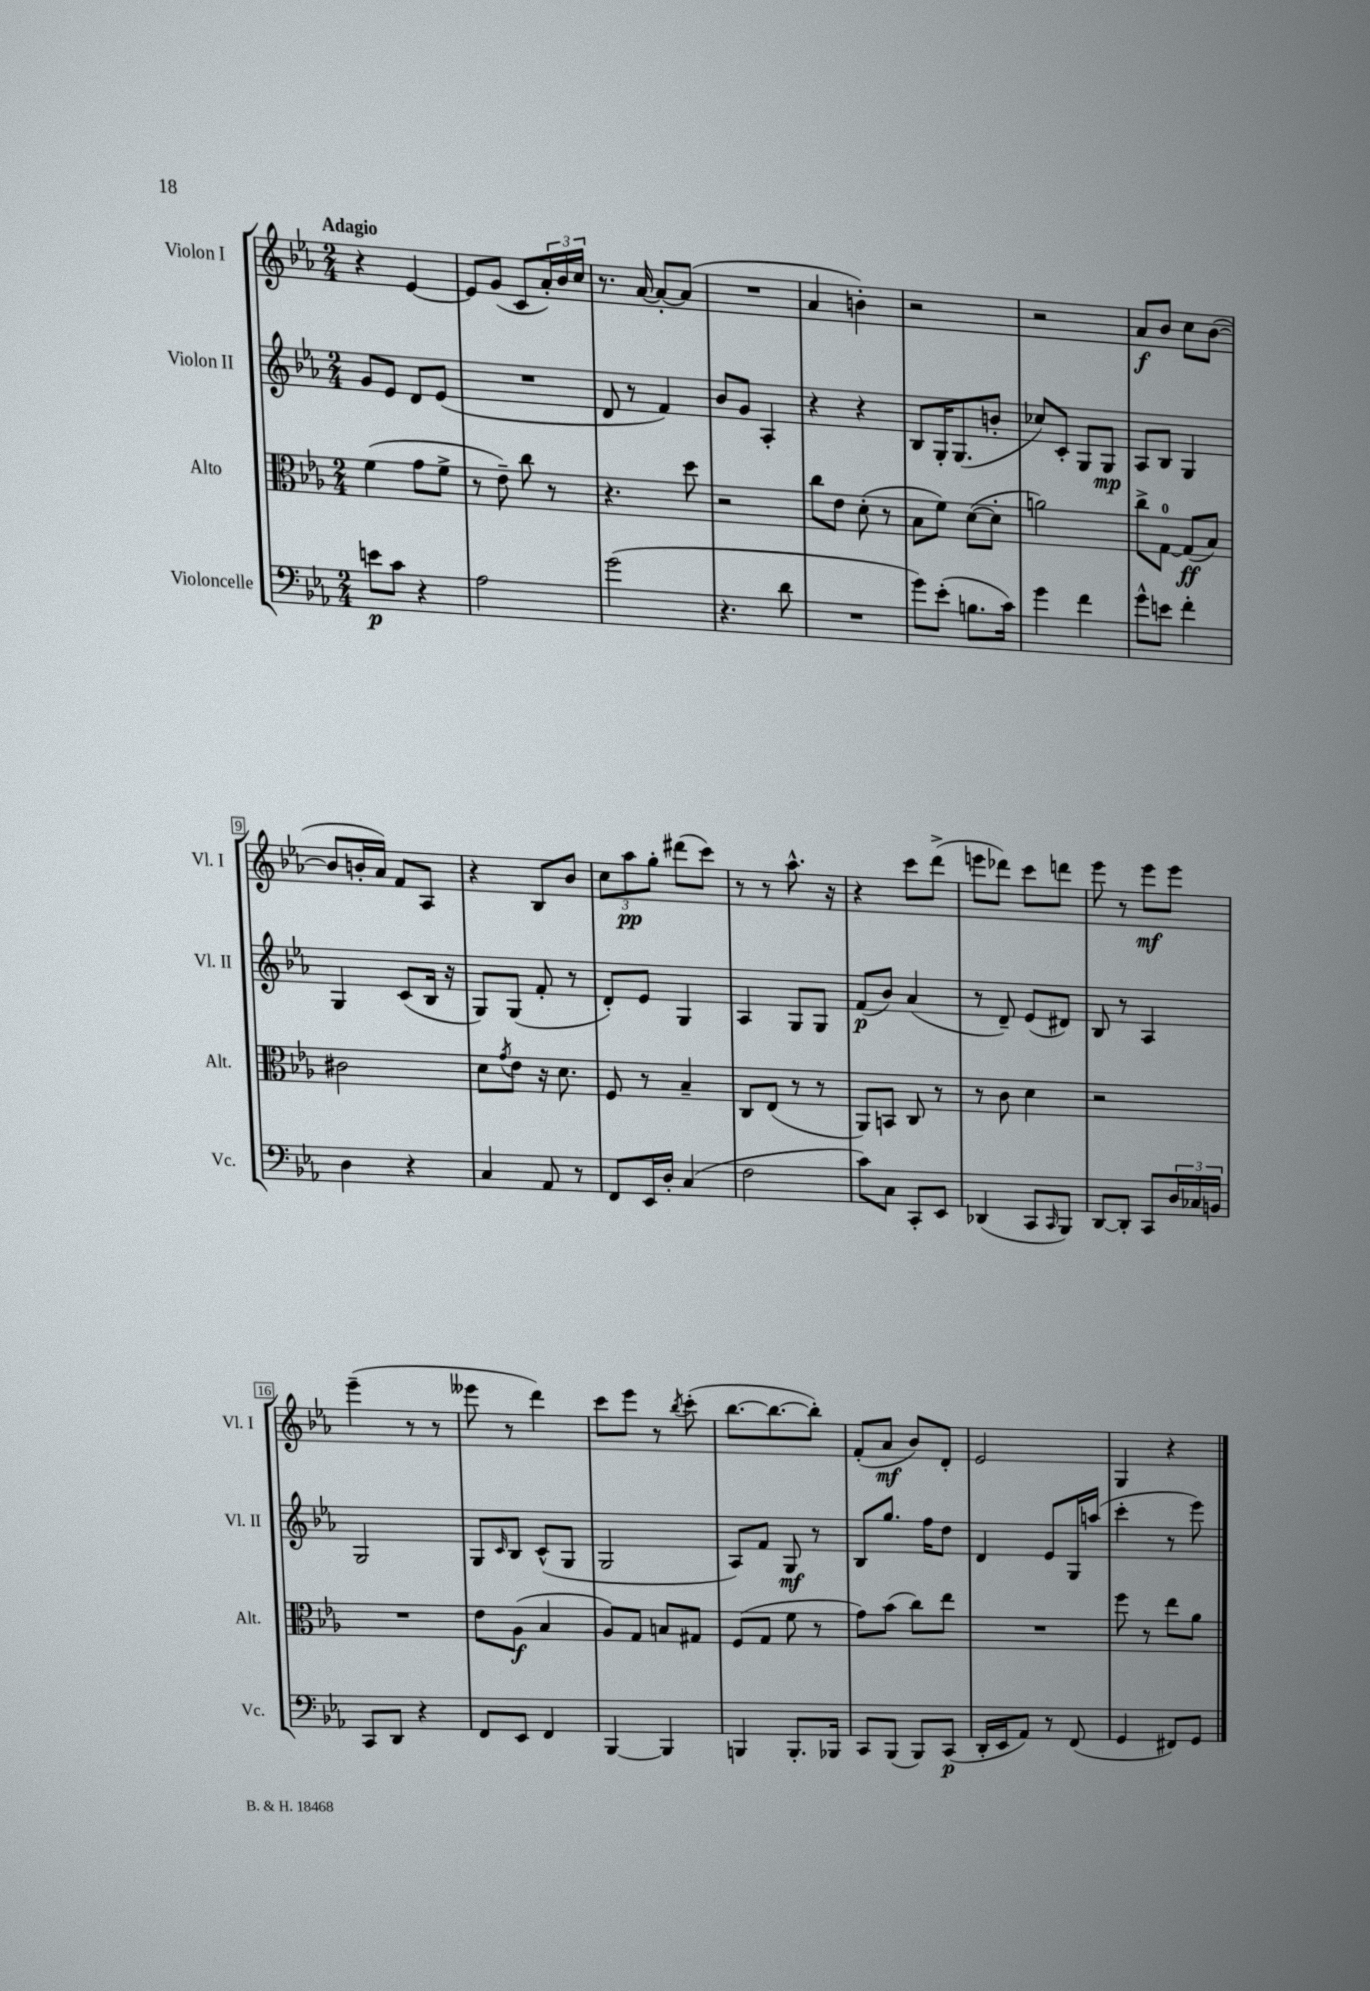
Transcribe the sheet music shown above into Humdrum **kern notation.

**kern	**kern	**kern	**kern
*staff4	*staff3	*staff2	*staff1
*clefF4	*clefC3	*clefG2	*clefG2
*k[b-e-a-]	*k[b-e-a-]	*k[b-e-a-]	*k[b-e-a-]
*M2/4	*M2/4	*M2/4	*M2/4
8e\L	(4f\	8g/L	4r
8c\J	.	8e-/J	.
4r	8g\L	8d/L	[4e-/
.	8f^\J	(8e-/J	.
=	=	=	=
2A-\	8r	2r	8e-/]L
.	8e-~\)	.	(8g/J
.	8cc\	.	8c/L
.	8r	.	24a-'/L)
.	.	.	24b-/
.	.	.	24cc/JJ
=	=	=	=
(2g\	4.r	8d/	8.r
.	.	8r	.
.	.	.	[16a-/
.	.	4f/)	8a-'/_L
.	8dd\	.	(8a-/]J
=	=	=	=
4.r	2r	8b-/L	2r
.	.	8g/J	.
.	.	4A-'/	.
8d\	.	.	.
=	=	=	=
2r	8cc\L	4r	4a-/
.	8e-\J	.	.
.	(8d'\	4r	4b'\)
.	8r	.	.
=	=	=	=
8g\L)	8B-\L	8B-/L	2r
(8e-'\J	8f\J)	16G'/K	.
.	.	(8.G/	.
8.B\L	([8d\L	.	.
.	8d'\]J	8b'/J	.
16c\Jk)	.	.	.
=	=	=	=
4g\	2a\)	8cc-/L)	2r
.	.	8c'/J	.
4f\	.	8G/L	.
.	.	8G/J	.
=	=	=	=
8g^^\L	8cc^\L	8A-/L	8a-/L
8e\J	[8G\J	8B-/J	8b-/J
4f'\	(8G/]L	4G/	8cc\L
.	8B-/J)	.	([8b-\J
=	=	=	=
4D\	2c#\	4G/	8b-/]L
.	.	.	16b'/L
.	.	.	16a-/JJ)
4r	.	(8c/L	8f/L
.	.	16B-/Jk	8A-/J
.	.	16r	.
=	=	=	=
4C/	8d\L	8G/L)	4r
.	8qg/	.	.
.	8e-\J	(8G/J	.
8AA-/	16r	8f'/	8B-/L
.	8.d\	.	.
8r	.	8r	8b-/J
=	=	=	=
8FF/L	8F/	8d'/L)	12cc\L
.	.	.	12aa-\
16EE-/L	8r	8e-/J	.
.	.	.	12gg'\J
16D'/JJ	.	.	.
(4C/	4B-~/	4G/	(8ddd#\L
.	.	.	8ccc\J)
=	=	=	=
2F\	8C/L	4A-/	8r
.	(8E-/J	.	8r
.	8r	8G/L	8.aa-^^\
.	8r	8G/J	.
.	.	.	16r
=	=	=	=
8c\L)	8AA-/L)	(8f/L	4r
8C\J	8BB/J	8b-/J)	.
8CC'/L	8C/	(4a-/	8ccc\L
8EE-/J	8r	.	(8ddd^\J
=	=	=	=
(4DD-/	8r	8r	8eee\L
.	8c\	8d~/)	8ddd-\J)
8CC/L	4d\	(8e-/L	8ccc\L
16qqCC/	.	.	.
8BBB-/J)	.	8d#/J)	8ddd\J
=	=	=	=
[8DD/L	2r	8B-/	8eee-\
8DD'/]J	.	8r	8r
8CC/L	.	4A-/	8eee-\L
24D/L	.	.	8eee-\J
24C-/	.	.	.
24BB/JJ	.	.	.
=	=	=	=
8CC/L	2r	2G/	(4eee-~\
8DD/J	.	.	.
4r	.	.	8r
.	.	.	8r
=	=	=	=
8FF/L	8e-\L	8G/L	8eee--\
.	.	16qqc/	.
8EE-/J	(8A-\J	8B-/J	8r
4FF/	4B-/	(8c^^/L	4ddd\)
.	.	8G/J	.
=	=	=	=
[4BBB-/	8A-/L)	2G/	8ccc\L
.	8G/J	.	8eee-\J
4BBB-/]	8B/L	.	8r
.	.	.	8qbb-/
.	8G#/J	.	(8ccc'\
=	=	=	=
4BBB/	(8F/L	8A-/L)	[8.bb-\L
.	8G/J	8f/J	.
.	.	.	8.bb-\_
8.BBB'/L	8f\	8G/	.
.	8r	8r	8bb-'\]J)
16BBB-/Jk	.	.	.
=	=	=	=
8CC/L	8g\L)	8B-/L	(8f'/L
(8BBB-/J	(8b-\J	8.gg/J	8a-/J
8BBB-/L)	8cc\L)	.	8b-/L)
.	.	16ff\LK	.
(8CC/J	8ee-\J	8dd\J	8d'/J
=	=	=	=
16DD'/LL	2r	4d/	2e-/
16EE-/J	.	.	.
8AA-/J)	.	.	.
8r	.	8e-/L	.
(8FF/	.	16G/L	.
.	.	(16aa/JJ	.
=	=	=	=
4GG/	8ff\	4ccc'\	4G/
.	8r	.	.
8FF#/L)	8ee-\L	8r	4r
8GG/J	8a-\J	8eee-\)	.
==	==	==	==
*-	*-	*-	*-
